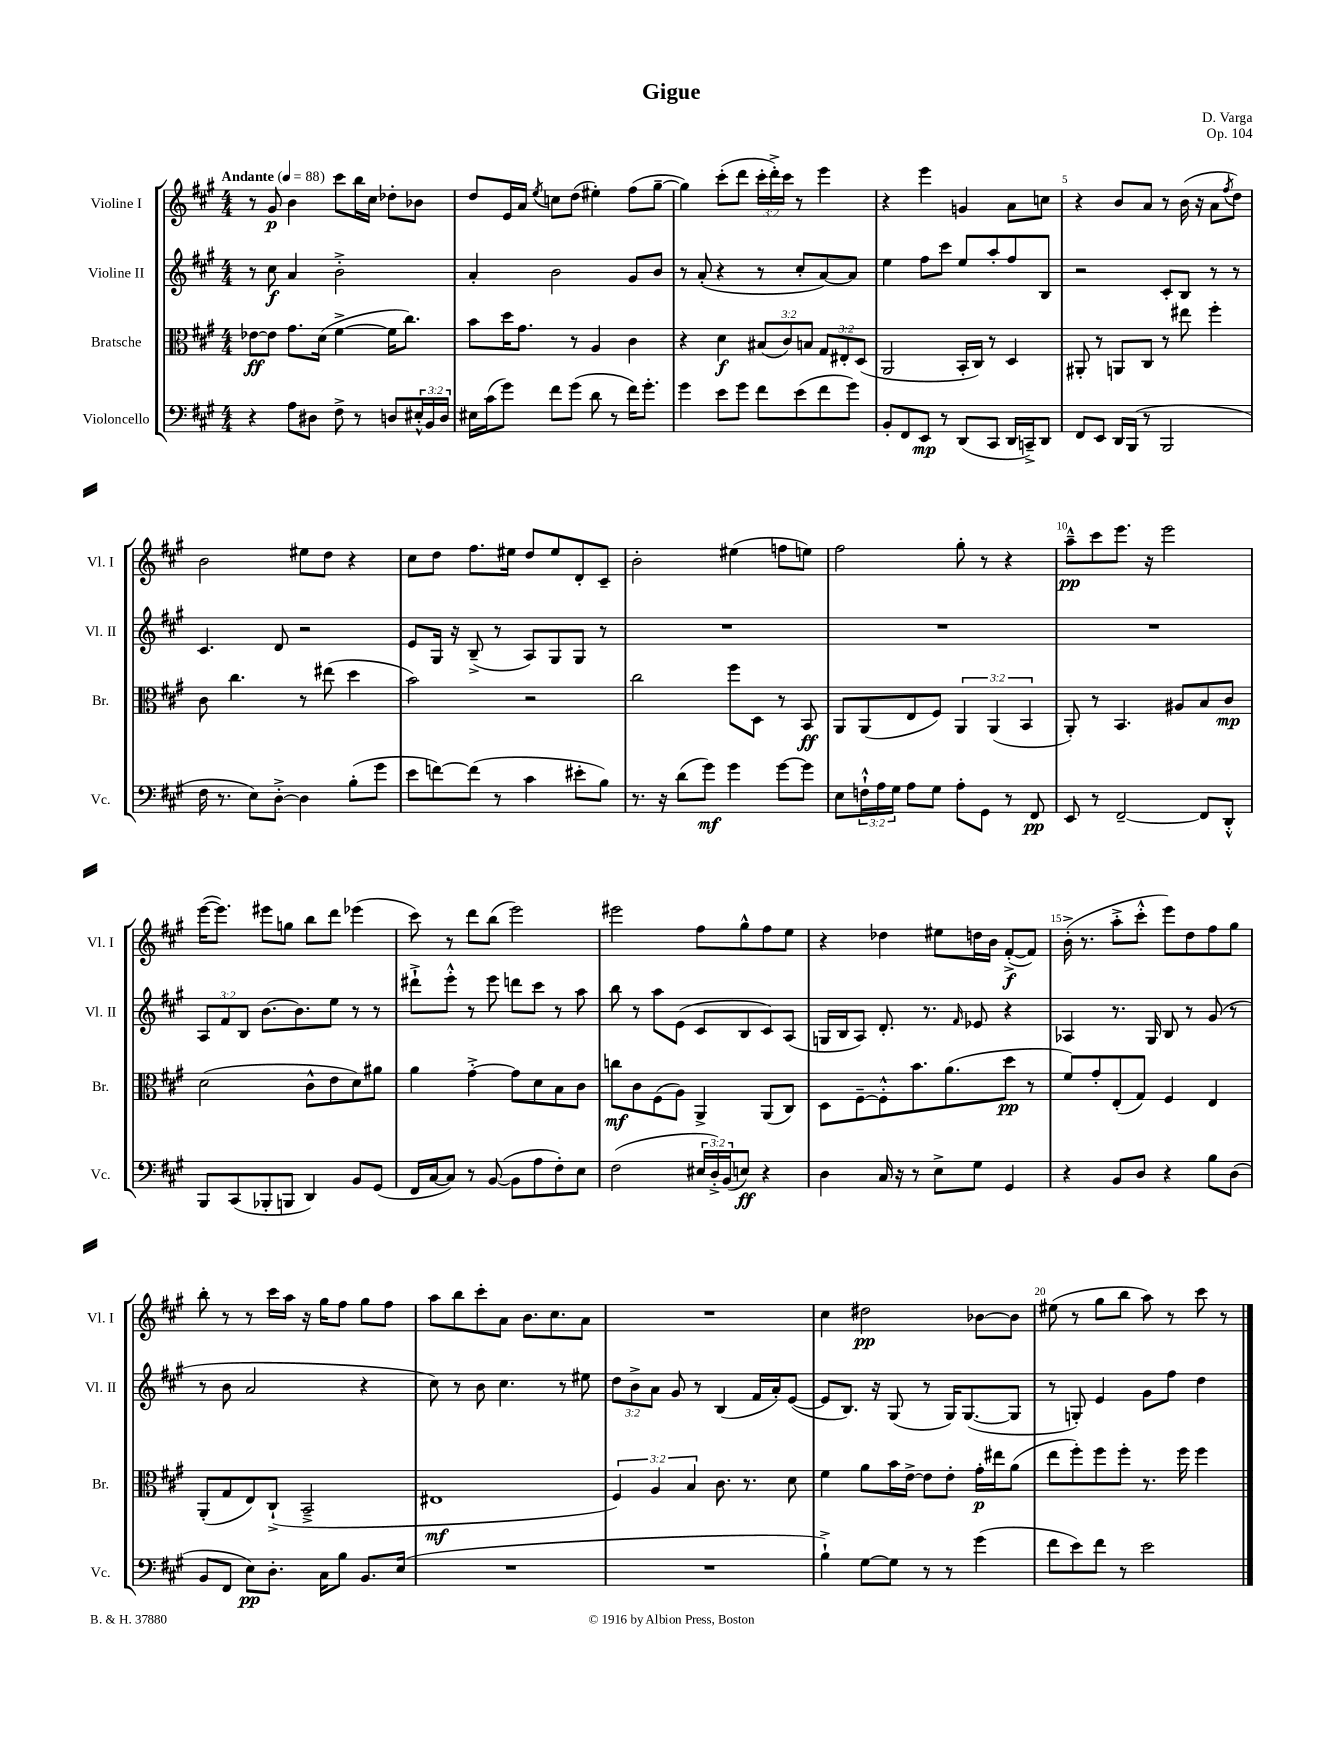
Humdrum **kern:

**kern	**kern	**kern	**kern
*staff4	*staff3	*staff2	*staff1
*clefF4	*clefC3	*clefG2	*clefG2
*k[f#c#g#]	*k[f#c#g#]	*k[f#c#g#]	*k[f#c#g#]
*M4/4	*M4/4	*M4/4	*M4/4
*MM88	*MM88	*MM88	*MM88
4r	[8e-	8r	8r
.	8e-]	8cc#	8g#
8A	8.g#	4a	4b
8D#	.	.	.
.	(16d	.	.
8F#^	[4f#^	2b'^	8ccc#
8r	.	.	16bb
.	.	.	16cc#
8D	16f#]	.	8dd-'
.	8.cc#)	.	.
24E#'^^	.	.	8b-
24BB	.	.	.
24D	.	.	.
=	=	=	=
16E#	8b	4a'	8dd
(16c#	.	.	.
8g#)	16dd	.	16e
.	8.g#	.	16a
.	.	.	8qee
8f#	.	2b	8cc
(8g#	8r	.	(8dd
8d	4A	.	4ee#')
8r	.	.	.
16f#)	4c#	8g#	(8ff#
8.g#'	.	.	.
.	.	8b	[8gg#~
=	=	=	=
4g#	4r	8r	4gg#])
.	.	(8a'	.
8e	4d	4r	(8ccc#'
8g#	.	.	8ddd
8f#	(12B#	8r	24ccc#'
.	.	.	24ddd'^)
.	12c#)	.	24ccc#
(8e	.	8cc#'	8r
.	12B	.	.
8f#	12G#	[8a)	4eee
.	12E#'	.	.
8g#)	.	8a]	.
.	(12D	.	.
=	=	=	=
8BB'	2AA	4ee	4r
8FF#	.	.	.
8EE	.	8ff#	4eee
8r	.	8ccc#	.
(8DD	16BB'	8ee	4g
.	16C#)	.	.
8CC#	8r	8aa'	.
16DD	4D	8ff#	8a
16CC~^)	.	.	.
8DD	.	8B	8cc
=	=	=	=
8FF#	8AA#'	2r	4r
8EE	8r	.	.
16DD	8AA	.	8b
(16BBB	.	.	.
8r	8C#	.	8a
2BBB	8r	8c#'	8r
.	8ee#	8B	(16b
.	.	.	16r
.	4ff#'	8r	8a
.	.	.	8qff#
.	.	8r	8dd)
=	=	=	=
16F#	8c#	4.c#	2b
8.r	.	.	.
.	4.cc#	.	.
8E)	.	.	.
[8D'^	.	8d	.
4D]	8r	2r	8ee#
.	(8ee#	.	8dd
(8B'	4dd	.	4r
8g#	.	.	.
=	=	=	=
8e	2b)	8e	8cc#
[8f)	.	16G#	8dd
.	.	16r	.
(8f]	.	(8B~^	8.ff#
8r	.	8r	.
.	.	.	16ee#
4c#	2r	8A)	8dd
.	.	8G#	8ee#
8e#'	.	8G#	8d'
8B)	.	8r	8c#~
=	=	=	=
8.r	2cc#	1r	2b'
16r	.	.	.
(8d	.	.	.
8g#)	.	.	.
4g#	8ff#	.	(4ee#
.	8D	.	.
[8g#	8r	.	8ff
8g#]	8BB	.	8ee)
=	=	=	=
8E	8AA	1r	2ff#
24F`^^	(8AA	.	.
24A	.	.	.
24G#	.	.	.
8A	8E	.	.
8G#	8F#)	.	.
8A'	6AA	.	8gg#'
8GG#	.	.	8r
.	(6AA	.	.
8r	.	.	4r
.	6BB	.	.
8FF#	.	.	.
=	=	=	=
8EE	8AA')	1r	8aa~^^
8r	8r	.	8ccc#
[2FF#~	4.BB	.	8.eee
.	.	.	16r
.	.	.	2eee
.	8A#	.	.
8FF#]	8B	.	.
8DD'^^	8c#	.	.
=	=	=	=
8BBB	(2d	12A	([16eee
.	.	.	8.eee])
.	.	12f#	.
(8CC#	.	.	.
.	.	12B	.
8BBB-'	.	[8.b	8eee#
8BBB	.	.	8gg
.	.	8.b]	.
4DD)	8c#^^	.	8bb
.	8e	8ee	8ddd
8BB	8d)	8r	(4eee-
(8GG#	8a#	8r	.
=	=	=	=
16FF#	4a	8ddd#`^	8ccc#)
[16C#	.	.	.
8C#])	.	8eee'^^	8r
8r	[4g#'^	8r	8ddd
([8BB	.	8eee	(8bb
8BB]	8g#]	8ddd	2eee)
8A	8d	8ccc#	.
8F#')	8B	8r	.
8E	8c#	8aa	.
=	=	=	=
(2F#	8cc	8bb	2eee#
.	8c#	8r	.
.	(8F#	8aa	.
.	8A)	(8e	.
24E#	4AA^	8c#	8ff#
24D'^)	.	.	.
(24BB	.	.	.
8E)	.	8B	8gg#^^
4r	(8AA	8c#)	8ff#
.	8C#)	(8A	8ee
=	=	=	=
4D	8D	16G	4r
.	.	16B	.
.	[8F#~	8A)	.
16C#	8F#'^^]	8.d'	4dd-
16r	.	.	.
8r	8.b	.	.
.	.	8.r	.
8E^	.	.	8ee#
.	(8.a	.	.
.	.	16qqf#	.
8G#	.	8e-	16dd
.	.	.	16b
4GG#	8dd	4r	([8f#'^
.	8r	.	8f#])
=	=	=	=
4r	8f#)	4A-	(16b'^
.	.	.	8.r
.	8g#'	.	.
8BB	(8E'	8.r	8aa'^
8D	8G#)	.	8ccc#'^^
.	.	16G#	.
4r	4F#	8B	8eee)
.	.	8r	8dd
8B	4E	(8g#	8ff#
(8D	.	8r	8gg#
=	=	=	=
8BB	(8AA'	8r	8bb'
8FF#	8G#	8b	8r
8E)	8E)	2a	8r
8.D'	(8C#`^	.	16ccc#
.	.	.	16aa
.	2BB~^	.	16r
16C#	.	.	16gg#
8B	.	.	8ff#
8.BB	.	4r	8gg#
.	.	.	8ff#
(16E	.	.	.
=	=	=	=
1r	1E#	8cc#)	8aa
.	.	8r	8bb
.	.	8b	8ccc#'
.	.	4.cc#	8a
.	.	.	8.b
.	.	.	8.cc#
.	.	8r	.
.	.	8ee#	8a
=	=	=	=
1r	6F#)	12dd	1r
.	.	12b^	.
.	6A	12a	.
.	.	8g#	.
.	6B	.	.
.	.	8r	.
.	8.c#	(4B	.
.	8.r	.	.
.	.	16f#	.
.	.	16a')	.
.	8d	([8e	.
=	=	=	=
4B`^)	4f#	8e]	4cc#
.	.	8.B)	.
[8G#	8a	.	2dd#
.	.	16r	.
8G#]	16b	(8G#	.
.	[16e^	.	.
8r	8e]	8r	.
8r	8e'	16G#)	.
.	.	([8.G#	.
(4g#	16g#'	.	[8b-
.	16ee#	.	.
.	(8a	8G#]	8b-]
=	=	=	=
8f#	8ee	8r	(8ee#
8e)	8ff#')	8G')	8r
8f#	8ff#	4e	8gg#
8r	8ff#'	.	8bb
2e	8.r	8g#	8aa)
.	.	8ff#	8r
.	16ff#	.	.
.	4ff#	4dd	8ccc#
.	.	.	8r
==	==	==	==
*-	*-	*-	*-
